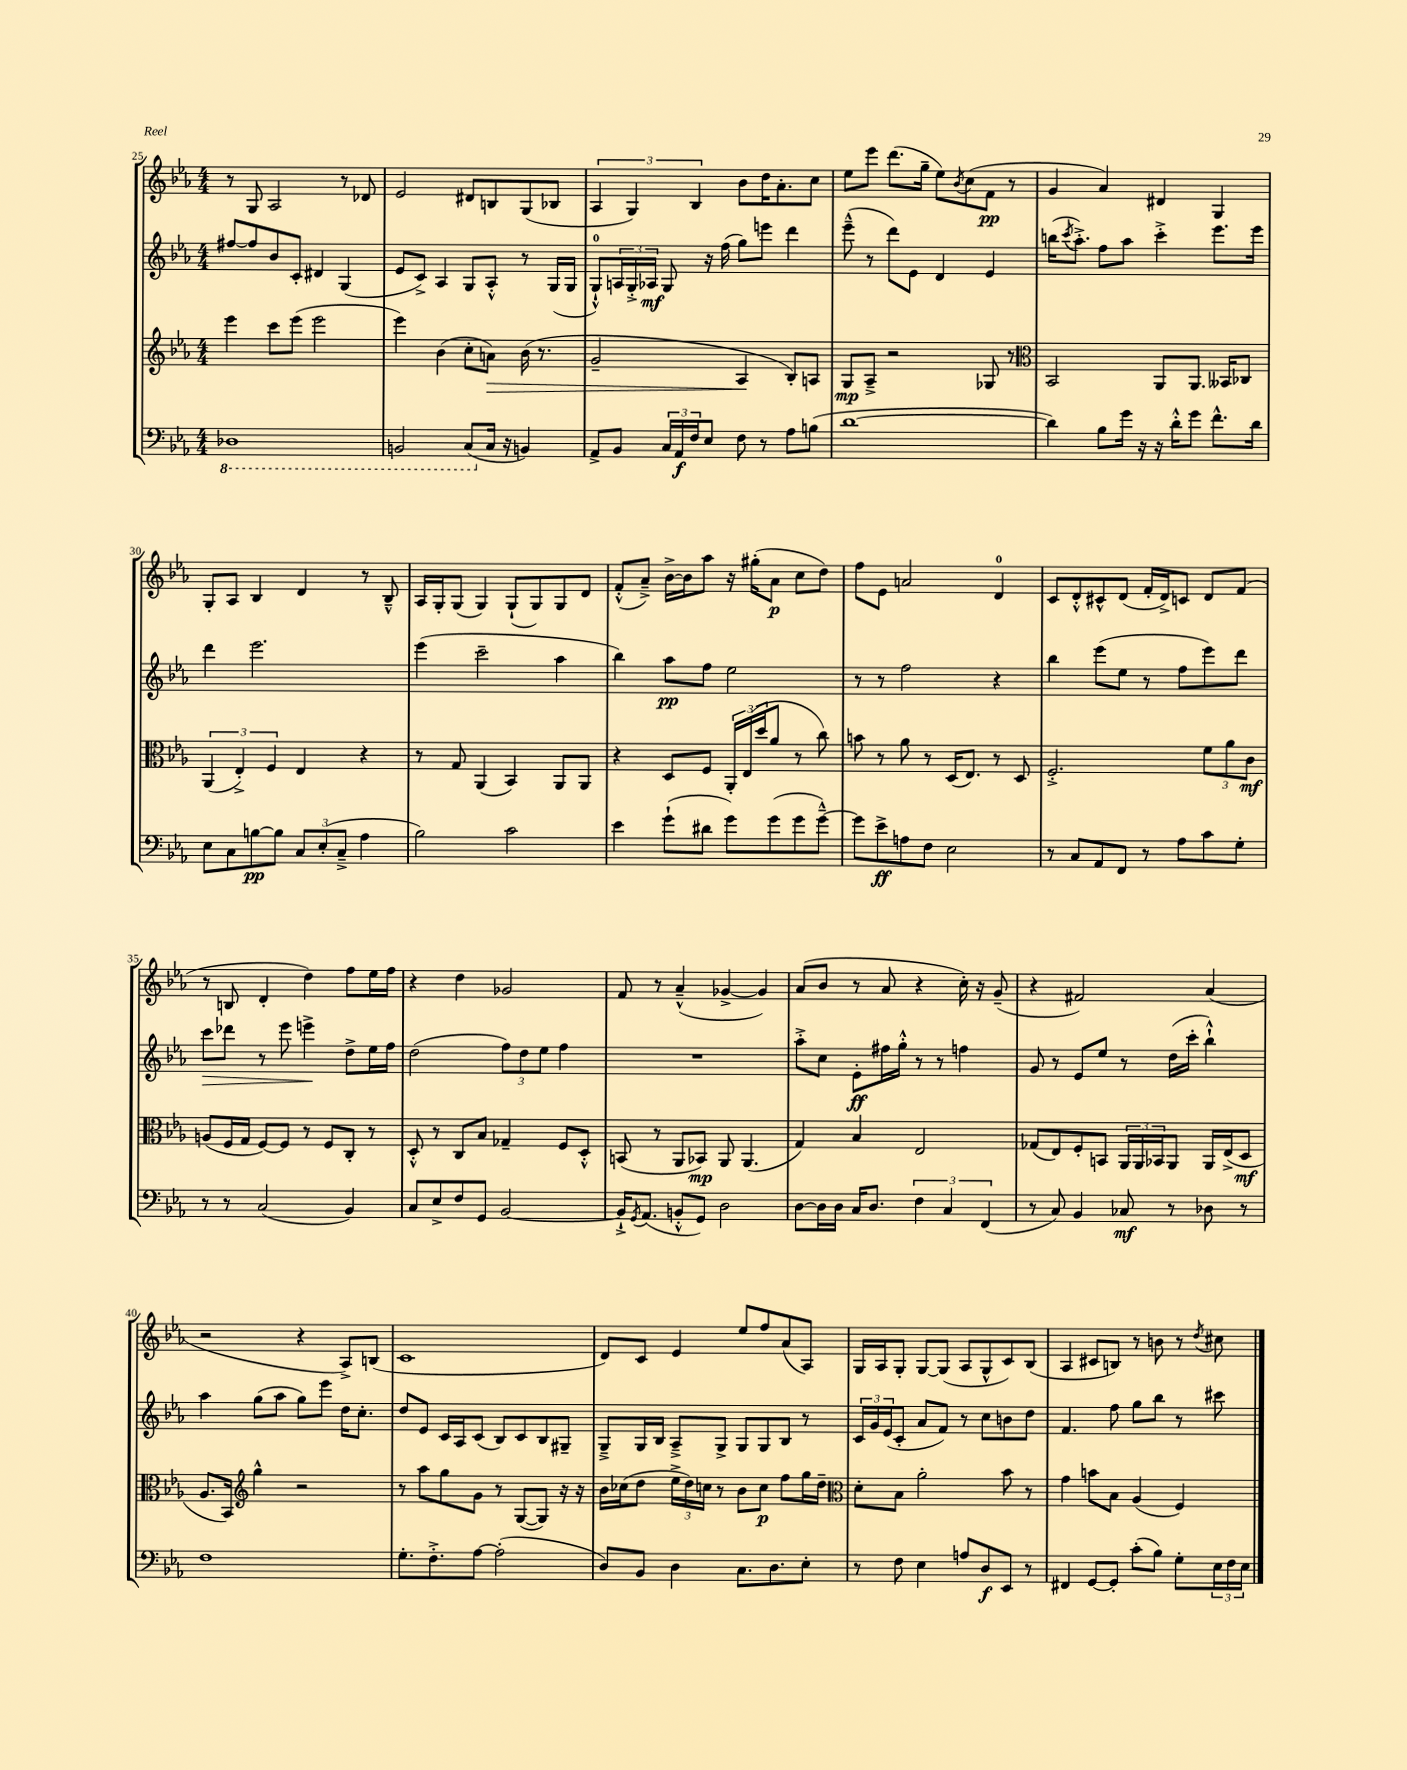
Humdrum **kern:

**kern	**dynam	**kern	**dynam	**kern	**dynam	**kern	**dynam
*part4	*part4	*part3	*part3	*part2	*part2	*part1	*part1
*staff4	*staff4	*staff3	*staff3	*staff2	*staff2	*staff1	*staff1
*clefF4	*	*clefG2	*	*clefG2	*	*clefG2	*
*k[b-e-a-]	*	*k[b-e-a-]	*	*k[b-e-a-]	*	*k[b-e-a-]	*
*M4/4	*	*M4/4	*	*M4/4	*	*M4/4	*
*8ba	*	*	*	*	*	*	*
=25	=25	=25	=25	=25	=25	=25	=25
1DD-X	.	4eee-\	.	[8ff#X/L	.	8r	.
.	.	.	.	8ff#/]	.	8G/	.
.	.	8ccc\L	.	8b-/	.	2A-/	.
.	.	(8eee-\J	.	8c'/J	.	.	.
.	.	2eee-\	.	4d#X/	.	.	.
.	.	.	.	(4G/	.	8r	.
.	.	.	.	.	.	8d-X/	.
=26	=26	=26	=26	=26	=26	=26	=26
2BBBn/	.	4eee-\)	.	8e-/L	.	2e-/	.
.	.	.	.	8c^/J)	.	.	.
.	.	(4b-\	.	4A-/	.	.	.
(8CC/L	.	8cc'\L	.	8G/L	.	8d#X/L	.
*X8ba	*	*	*	*	*	*	*
!	!	!	!LO:HP:b	!	!	!	!
16C/Jk	.	8an\J)	>	8A-'^^/J	.	8Bn/	.
16r	.	.	.	.	.	.	.
4BBn/)	.	(16b-\	.	8r	.	(8G/	.
.	.	8.r	.	.	.	.	.
.	.	.	.	(16G/LL	.	8B-X/J	.
.	.	.	.	16G/JJ	.	.	.
=27	=27	=27	=27	=27	=27	=27	=27
8AA-^/L	.	2g~/	.	8G`^^/L)	.	6A-/	.
8BB-/J	.	.	.	24An/L	.	.	.
.	.	.	.	24G'^/	.	6G/)	.
.	.	.	.	24A-X/JJ	mf	.	.
24C/LL	.	.	.	8G/	.	.	.
24AA-/	f	.	.	.	.	.	.
24F/J	.	.	.	.	.	6B-/	.
8E-/J	.	.	.	16r	.	.	.
.	.	.	.	(16ff\	.	.	.
8F\	.	4A-/	.	8gg\L)	.	8b-\L	.
8r	.	.	.	8eeen\J	.	16dd\K	.
.	.	.	.	.	.	8.a-'\	.
8A-\L	.	8B-'/L)	]	4ddd\	.	.	.
(8Bn\J	.	8An/J	.	.	.	8cc\J	.
=28	=28	=28	=28	=28	=28	=28	=28
[1d	.	8G/L	mp	(8eee-~^^\	.	8ee-\L	.
.	.	8A-~^/J	.	8r	.	8eee-\J	.
.	.	2r	.	8ddd\L)	.	(8.ddd\L	.
.	.	.	.	8e-\J	.	.	.
.	.	.	.	.	.	16gg~\Jk	.
.	.	.	.	4d/	.	8ee-\L)	.
.	.	.	.	.	.	8qb-/	.
.	.	.	.	.	.	(8cc\	.
.	.	8G-X/	.	4e-/	.	8f\J	pp
.	.	8r	.	.	.	8r	.
=29	=29	=29	=29	=29	=29	=29	=29
*	*	*clefC3	*	*	*	*	*
4d\])	.	2BB-/	.	(16bbn\KL	.	4g/	.
.	.	.	.	8qccc/	.	.	.
.	.	.	.	8.aa-'^\J)	.	.	.
8B-\L	.	.	.	8ff\L	.	4a-/)	.
16g\Jk	.	.	.	8aa-\J	.	.	.
16r	.	.	.	.	.	.	.
16r	.	8AA-/L	.	4ccc'^\	.	4d#X/	.
16d'^^\KL	.	.	.	.	.	.	.
8g\J	.	8.AA-/J	.	.	.	.	.
8.f^^\L	.	.	.	8.eee-\L	.	4G/	.
.	.	16BB--X/KL	.	.	.	.	.
.	.	8C-X/J	.	.	.	.	.
16d\Jk	.	.	.	16eee-\Jk	.	.	.
!!LO:LB:g=z
=30	=30	=30	=30	=30	=30	=30	=30
8E-\L	.	(6AA-/	.	4ddd\	.	8G'/L	.
8C\	.	.	.	.	.	8A-/J	.
.	.	6E-'^/)	.	.	.	.	.
[8Bn\	pp	.	.	2.eee-\	.	4B-/	.
.	.	6F/	.	.	.	.	.
8B\J]	.	.	.	.	.	.	.
12C/L	.	4E-/	.	.	.	4d/	.
(12E-'/	.	.	.	.	.	.	.
12C~^/J	.	.	.	.	.	.	.
4A-\	.	4r	.	.	.	8r	.
.	.	.	.	.	.	8B-~^^/	.
=31	=31	=31	=31	=31	=31	=31	=31
2B-\)	.	8r	.	(4eee-\	.	16A-/LL	.
.	.	.	.	.	.	16G'/J	.
.	.	8G/	.	.	.	(8G/J	.
.	.	(4AA-/	.	2ccc~\	.	4G/)	.
2c\	.	4BB-/)	.	.	.	(8G`/L	.
.	.	.	.	.	.	8G/)	.
.	.	8AA-/L	.	4aa-\	.	8G/	.
.	.	8AA-/J	.	.	.	8d/J	.
=32	=32	=32	=32	=32	=32	=32	=32
4e-\	.	4r	.	4bb-\)	.	(8f'^^/L	.
.	.	.	.	.	.	8a-~^/J)	.
(8g`\L	.	8D/L	.	8aa-\L	pp	[16b-^\LL	.
.	.	.	.	.	.	16b-\J]	.
8d#X\J	.	8F/J	.	8ff\J	.	8aa-\J	.
8g\L)	.	24AA-'/LL	.	2ee-\	.	16r	.
.	.	(24E-/	.	.	.	.	.
.	.	.	.	.	.	(16gg#X'\KL	.
.	.	24dd/J	.	.	.	.	.
(8g\	.	8a-/J	.	.	.	8a-\J	p
8g\	.	8r	.	.	.	8cc\L	.
[8g~^^\J)	.	8cc\)	.	.	.	8dd\J)	.
=33	=33	=33	=33	=33	=33	=33	=33
8g\L]	.	8bn\	.	8r	.	8ff\L	.
8e-^\	ff	8r	.	8r	.	8e-\J	.
8An\	.	8a-\	.	2ff\	.	2an/	.
8F\J	.	8r	.	.	.	.	.
2E-\	.	(16D/KL	.	.	.	.	.
.	.	8.E-/J)	.	.	.	.	.
.	.	8r	.	4r	.	4d/	.
.	.	8D/	.	.	.	.	.
=34	=34	=34	=34	=34	=34	=34	=34
8r	.	2.F'^/	.	4bb-\	.	8c/L	.
8C/L	.	.	.	.	.	8d'^^/	.
8AA-/	.	.	.	(8eee-\L	.	8c#X^^/	.
8FF/J	.	.	.	8ee-\J	.	(8d/J	.
8r	.	.	.	8r	.	16f'/LL	.
.	.	.	.	.	.	16d^/J)	.
8A-\L	.	.	.	8ff\L	.	8cn/J	.
8c\	.	12f\L	.	8eee-\)	.	8d/L	.
.	.	12a-\	.	.	.	.	.
8G'\J	.	.	.	8ddd\J	.	(8f/J	.
.	.	12c\J	mf	.	.	.	.
!!LO:LB:g=z
=35	=35	=35	=35	=35	=35	=35	=35
!	!	!	!	!	!LO:HP:b	!	!
8r	.	(8An/L	.	8ccc\L	>	8r	.
8r	.	16F/L	.	8ddd-X\J	.	8Bn/	.
.	.	16G/JJ	.	.	.	.	.
(2C/	.	[8F/L)	.	8r	.	4d'/	.
.	.	8F/J]	.	8eee-\	.	.	.
.	.	8r	.	4eeen^\	.	4dd\)	.
.	.	8F/L	.	.	.	.	.
4BB-/)	.	8C'/J	.	8dd^\L	]	8ff\L	.
.	.	8r	.	16ee-\L	.	16ee-\L	.
.	.	.	.	16ff\JJ	.	16ff\JJ	.
=36	=36	=36	=36	=36	=36	=36	=36
8C/L	.	8D'^^/	.	(2dd\	.	4r	.
8E-^/	.	8r	.	.	.	.	.
8F/	.	8C/L	.	.	.	4dd\	.
8GG/J	.	8B-/J	.	.	.	.	.
[2BB-/	.	4G-X~/	.	12ff\L)	.	2g-X/	.
.	.	.	.	12dd\	.	.	.
.	.	.	.	12ee-\J	.	.	.
.	.	8F/L	.	4ff\	.	.	.
.	.	8D'^^/J	.	.	.	.	.
=37	=37	=37	=37	=37	=37	=37	=37
16BB-`^/KL]	.	(8BBn/	.	1r	.	8f/	.
8qGG/	.	.	.	.	.	.	.
(8.AA-/J	.	.	.	.	.	.	.
.	.	8r	.	.	.	8r	.
8BBn'^^/L	.	8AA-/L	.	.	.	(4a-~^^/	.
8GG/J)	.	8BB-X/J)	mp	.	.	.	.
2D\	.	8AA-/	.	.	.	[4g-X^/	.
.	.	(4.AA-/	.	.	.	.	.
.	.	.	.	.	.	4g-/])	.
=38	=38	=38	=38	=38	=38	=38	=38
[8D\L	.	4G/)	.	8aa-'^\L	.	(8a-/L	.
16D\L]	.	.	.	8cc\J	.	8b-/J	.
16D\JJ	.	.	.	.	.	.	.
16C/KL	.	4B-/	.	8e-'\L	ff	8r	.
8.D/J	.	.	.	.	.	.	.
.	.	.	.	16ff#X\L	.	8a-/	.
.	.	.	.	16gg'^^\JJ	.	.	.
6F\	.	2E-/	.	8r	.	4r	.
.	.	.	.	8r	.	.	.
6C/	.	.	.	.	.	.	.
.	.	.	.	4ffn\	.	16cc'\)	.
.	.	.	.	.	.	16r	.
(6FF/	.	.	.	.	.	.	.
.	.	.	.	.	.	(8g~/	.
=39	=39	=39	=39	=39	=39	=39	=39
8r	.	(8G-X/L	.	8g/	.	4r	.
8C/)	.	8E-/)	.	8r	.	.	.
4BB-/	.	8F'/	.	8e-/L	.	2f#X/)	.
.	.	8BBn/J	.	8ee-/J	.	.	.
8C-X/	mf	24AA-/LL	.	8r	.	.	.
.	.	24AA-/	.	.	.	.	.
.	.	24BB-X/J	.	.	.	.	.
8r	.	8AA-/J	.	(16dd\LL	.	.	.
.	.	.	.	16ccc'\JJ	.	.	.
8D-X\	.	16AA-/LL	.	4bb-`^^\)	.	(4a-/	.
.	.	(16E-^/J	.	.	.	.	.
8r	.	8D/J	mf	.	.	.	.
!!LO:LB:g=z
=40	=40	=40	=40	=40	=40	=40	=40
1F	.	8.A-/L	.	4aa-\	.	2r	.
.	.	16BB-/Jk)	.	.	.	.	.
*	*	*clefG2	*	*	*	*	*
.	.	4gg^^\	.	(8gg\L	.	.	.
.	.	.	.	8aa-\J	.	.	.
.	.	2r	.	8gg\L)	.	4r	.
.	.	.	.	8eee-\J	.	.	.
.	.	.	.	16dd\KL	.	8A-^/L)	.
.	.	.	.	8.cc'\J	.	.	.
.	.	.	.	.	.	(8Bn/J	.
=41	=41	=41	=41	=41	=41	=41	=41
8.G'\L	.	8r	.	8dd/L	.	1c	.
.	.	8aa-\L	.	8e-/J	.	.	.
8.F'^\	.	.	.	.	.	.	.
.	.	8gg\	.	16c/LL	.	.	.
.	.	.	.	16A-/J	.	.	.
[8A-\J	.	8g\J	.	(8c/J	.	.	.
(2A-'\]	.	8r	.	8B-/L)	.	.	.
.	.	([8G/L	.	8c/	.	.	.
.	.	8G/J])	.	8B-/	.	.	.
.	.	16r	.	8G#X~/J	.	.	.
.	.	16r	.	.	.	.	.
=42	=42	=42	=42	=42	=42	=42	=42
8D/L)	.	16b-\LL	.	8G~^/L	.	8d/L)	.
.	.	(16cc-X\J	.	.	.	.	.
8BB-/J	.	8dd\J	.	16G/L	.	8c/J	.
.	.	.	.	16B-/JJ	.	.	.
4D\	.	24ee-^\LL	.	8A-~^/L	.	4e-/	.
.	.	24dd\)	.	.	.	.	.
.	.	24ccn\JJ	.	.	.	.	.
.	.	8r	.	8G^/J	.	.	.
8.C\L	.	8b-\L	.	8G/L	.	8ee-/L	.
.	.	8cc\J	p	8G/	.	8ff/	.
8.D\	.	.	.	.	.	.	.
.	.	8ff\L	.	8B-/J	.	(8a-/	.
8E-'\J	.	16gg\L	.	8r	.	8A-/J)	.
.	.	16dd~\JJ	.	.	.	.	.
=43	=43	=43	=43	=43	=43	=43	=43
*	*	*clefC3	*	*	*	*	*
8r	.	8d'\L	.	24c/LL	.	16G/LL	.
.	.	.	.	24g/	.	.	.
.	.	.	.	.	.	16A-/J	.
.	.	.	.	(24e-/J	.	.	.
8F\	.	8B-\J	.	8c'/J	.	8G'/J	.
4E-\	.	2a-'\	.	8a-/L	.	[8G/L	.
.	.	.	.	8f/J)	.	(8G/J]	.
8An/L	.	.	.	8r	.	8A-/L	.
8D/	f	.	.	8cc\L	.	8G^^/	.
8EE-/J	.	8b-\	.	8bn\	.	8c/)	.
8r	.	8r	.	8dd\J	.	(8B-/J	.
=44	=44	=44	=44	=44	=44	=44	=44
4FF#X/	.	4g\	.	4.f/	.	4A-/	.
[8GG/L	.	8bn\L	.	.	.	8c#X/L	.
8GG'/J]	.	8B-\J	.	8ff\	.	8Bn/J)	.
(8c'\L	.	(4A-/	.	8gg\L	.	8r	.
8B-\J)	.	.	.	8bb-\J	.	8bn\	.
8G'\L	.	4F/)	.	8r	.	8r	.
.	.	.	.	.	.	8qdd/	.
24E-\L	.	.	.	8ccc#X\	.	8cc#X\	.
24F\	.	.	.	.	.	.	.
24E-\JJ	.	.	.	.	.	.	.
==	==	==	==	==	==	==	==
*-	*-	*-	*-	*-	*-	*-	*-
